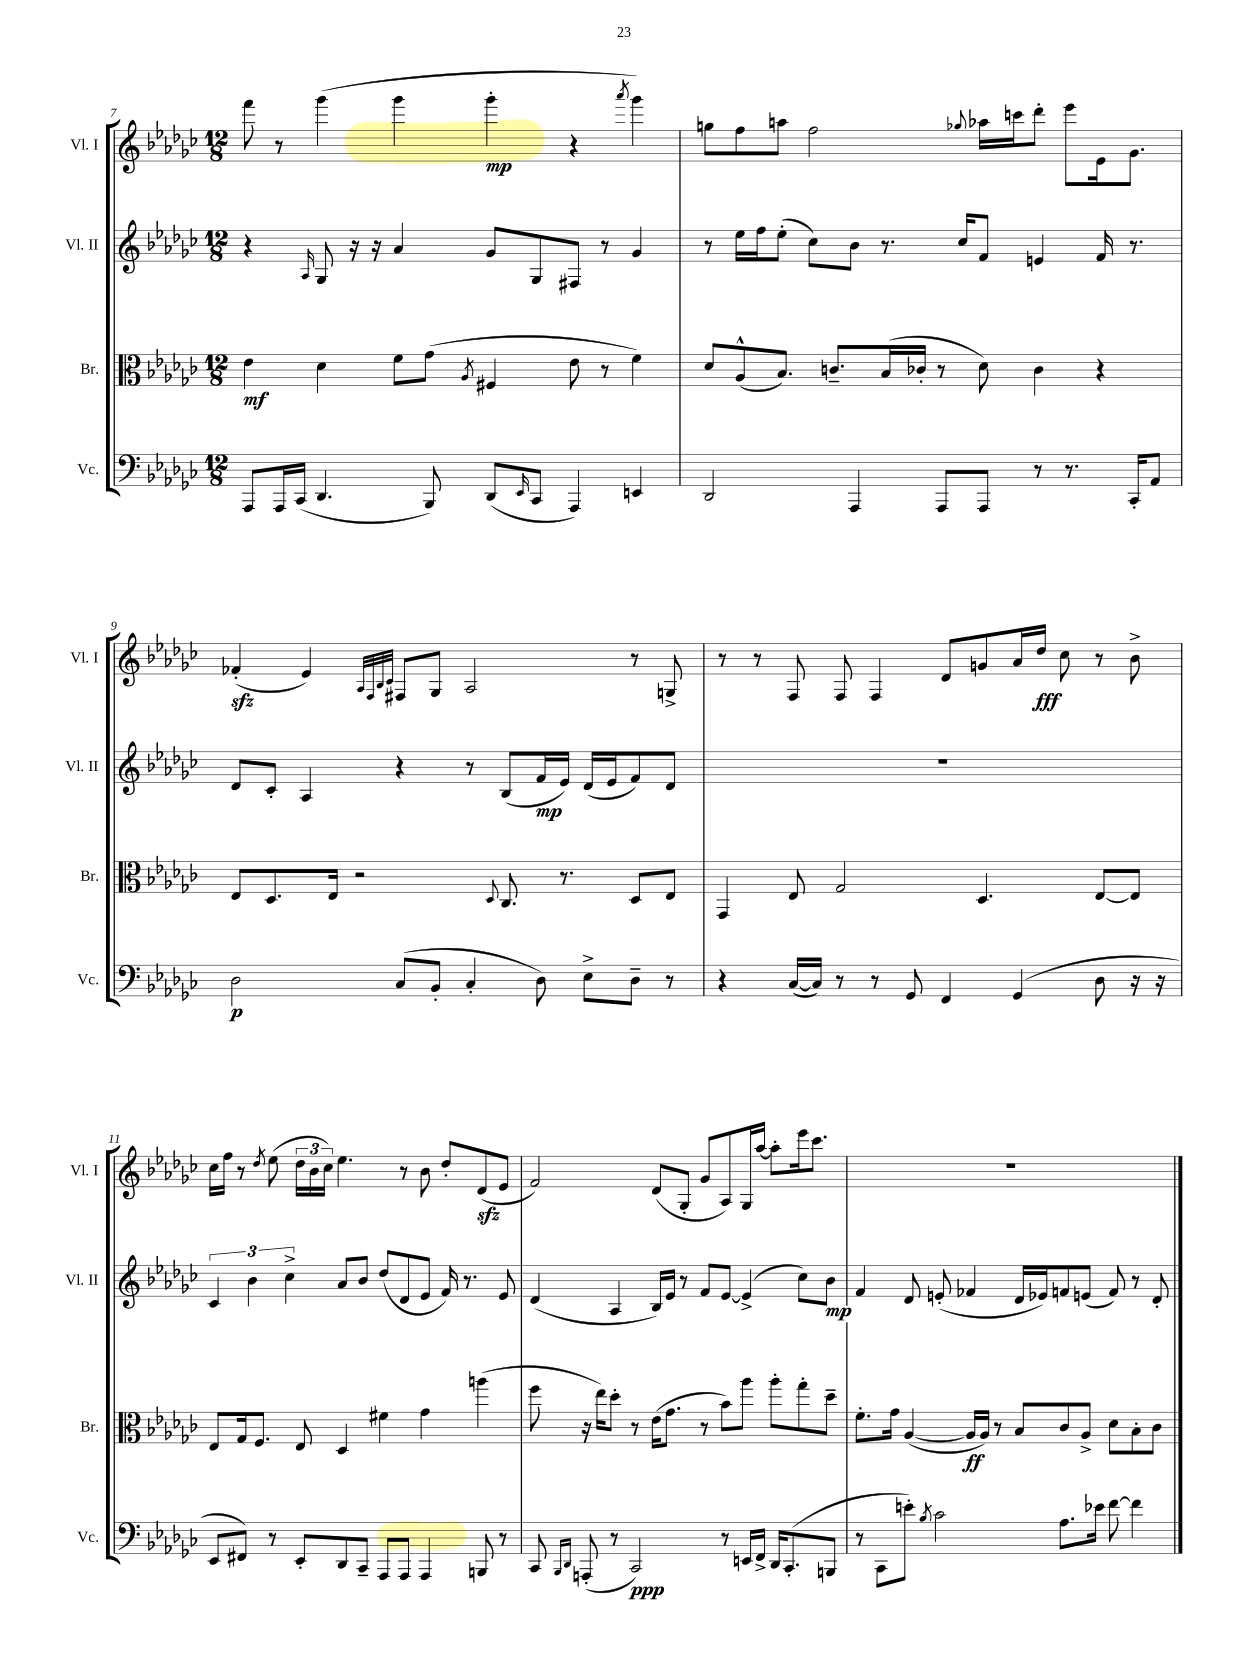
<<
\new StaffGroup <<
\new Staff = "s0" \with { instrumentName = "Vl. I" shortInstrumentName = "Vl. I" } {
    \clef treble \key ges \major \numericTimeSignature \time 12/8
    f'''8 r8 ges'''4( ges'''4 ges'''4-.\mp r4 \acciaccatura { aes'''8 } ges'''4) |
    g''8 f''8 a''8 f''2 \appoggiatura { ges''8 } aes''16 c'''16 des'''8-. ees'''8 ees'16 ges'8. |
    fes'4-.\sfz( ees'4) \grace { aes32 f32 bes32 ces'32 } fis8 ges8 aes2 r8 g8-> |
    r8 r8 f8 f8 f4 des'8 g'8 aes'16 des''16\fff ces''8 r8 bes'8-> |
    ces''16 f''16 r8 \acciaccatura { des''8 } ees''8( \tuplet 3/2 { des''16 bes'16 ces''16) } ees''4. r8 bes'8 des''8-. des'8\sfz( ees'8 |
    f'2) des'8( ges8-. ges'8 aes8) ges16 aes''16~ aes''8-. ees'''16 ces'''8. |
    R1. \bar "|." |
}
\new Staff = "s1" \with { instrumentName = "Vl. II" shortInstrumentName = "Vl. II" } {
    \clef treble \key ges \major \numericTimeSignature \time 12/8
    r4 \grace { aes16 } ges8 r16 r16 aes'4 ges'8 ges8 fis8 r8 ges'4 |
    r8 ees''16 f''16 ees''8-.( ces''8) bes'8 r8. ces''16 f'8 e'4 f'16 r8. |
    des'8 ces'8-. aes4 r4 r8 bes8( f'16\mp ees'16) des'16( ees'16 f'8) des'8 |
    R1. |
    \tuplet 3/2 { ces'4 bes'4 ces''4-> } aes'8 bes'8 des''8( des'8 ees'8 f'16) r8. ees'8 |
    des'4( aes4 bes16) ees'16 r8 f'8 ees'8~ ees'4->( ces''8) bes'8\mp |
    f'4 des'8 e'8-.( fes'4 des'16 ees'16) f'8 e'8( f'8) r8 des'8-. \bar "|." |
}
\new Staff = "s2" \with { instrumentName = "Br." shortInstrumentName = "Br." } {
    \clef alto \key ges \major \numericTimeSignature \time 12/8
    ees'4\mf des'4 f'8 ges'8( \acciaccatura { aes8 } fis4 ees'8 r8 f'4) |
    des'8 aes8-^( bes8.) c'8.-- bes16( ces'16-. r8 des'8) ces'4 r4 |
    ees8 des8. ees16 r2 \appoggiatura { des8 } ces8. r8. des8 ees8 |
    ges,4 ees8 ges2 des4. ees8~ ees8 |
    ees8 ges16 f8. ees8 des4 fis'4 ges'4 a''4( |
    f''8 r16 ees''16) des''8-. r8 ees'16( ges'8. r8 bes'8) aes''8 aes''8-. ges''8-. des''8-- |
    f'8.-. ges'16 aes4~( aes16\ff aes16) r8 bes8 ces'8 aes8-> des'8 bes8-. ces'8 \bar "|." |
}
\new Staff = "s3" \with { instrumentName = "Vc." shortInstrumentName = "Vc." } {
    \clef bass \key ges \major \numericTimeSignature \time 12/8
    aes,,8 aes,,16 ces,16( des,4. bes,,8) des,8( \grace { ees,16 } ces,8 aes,,4) e,4 |
    des,2 aes,,4 aes,,8 aes,,8 r8 r8. ces,16-. aes,8 |
    des2\p ces8( bes,8-. ces4-. des8) ees8-> des8-- r8 |
    r4 ces16~( ces16) r8 r8 ges,8 f,4 ges,4( des8 r16 r16 |
    ees,8 fis,8) r8 ees,8-. des,8 ces,8-- aes,,8 aes,,8 aes,,4 b,,8 r8 |
    ces,8 \grace { bes,,16 des,16 } a,,8-.( r8 ces,2\ppp) r8 e,16 f,16-> des,16 ces,8.-.( b,,8 |
    r8 ces,8 e'8-.) \acciaccatura { bes8 } ces'2 aes8. ees'16 f'8~ f'4 \bar "|." |
}
>>
>>
\layout { \context { \Score currentBarNumber = #7 } }
